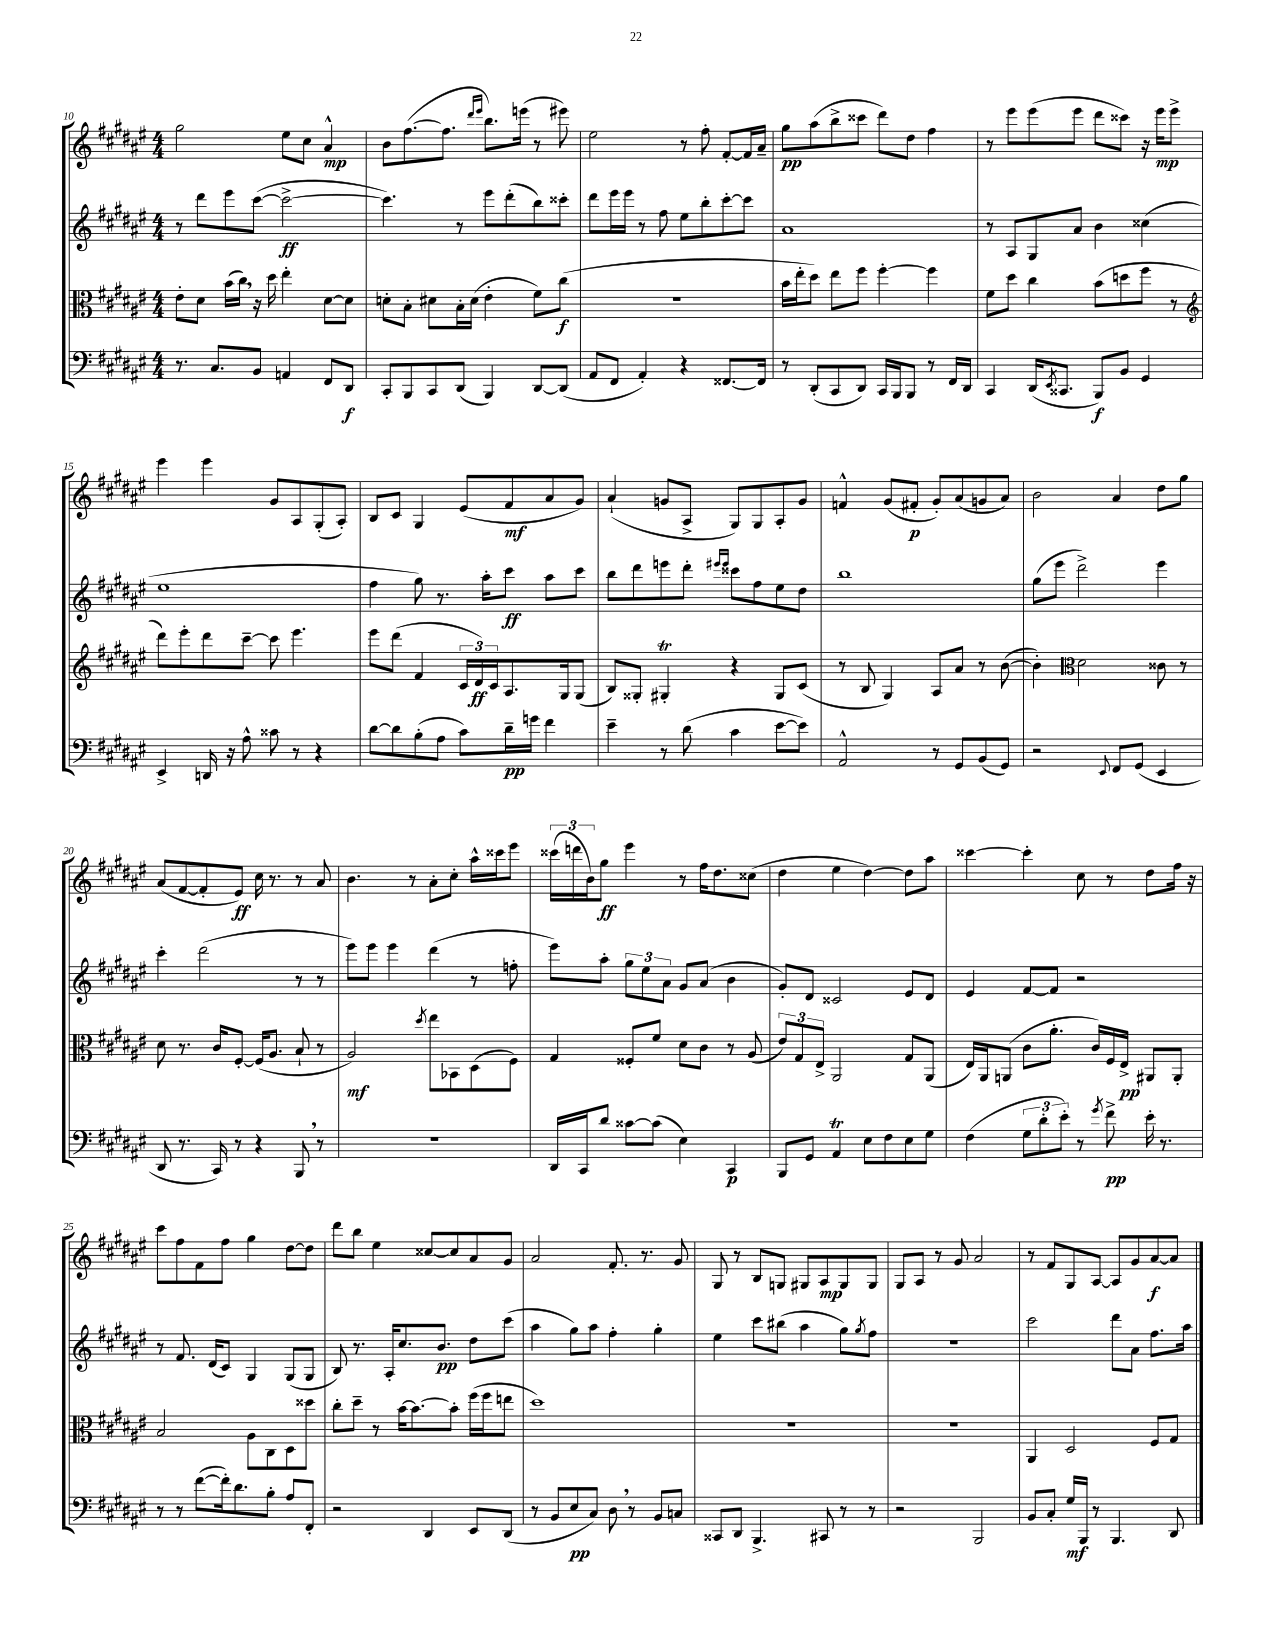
<<
\new StaffGroup <<
\new Staff = "s0" {
    \clef treble \key fis \major \numericTimeSignature \time 4/4
    gis''2 eis''8 cis''8 ais'4-^\mp |
    b'8 fis''8.~( fis''8. \grace { dis'''16 eis'''16 } b''8.) e'''16( r8 eis'''8) |
    eis''2 r8 fis''8-. fis'8~-. fis'16 ais'16-- |
    gis''8\pp ais''8( b''8-> cisis'''8 dis'''8) dis''8 fis''4 |
    r8 eis'''8 eis'''8( eis'''8 dis'''8 cisis'''8) r16 eis'''16\mp eis'''8-> |
    eis'''4 eis'''4 gis'8 ais8 gis8-.( ais8-.) |
    b8 cis'8 gis4 eis'8( fis'8\mf ais'8 gis'8) |
    ais'4-!( g'8 ais8-> gis8) gis8 ais8-. g'8 |
    f'4-^ gis'8( fis'8-.\p gis'8-.) ais'8( g'8 ais'8) |
    b'2 ais'4 dis''8 gis''8 |
    ais'8( fis'8~ fis'8-. eis'8\ff) cis''16 r8. r8 ais'8 |
    b'4. r8 ais'8-. cis''8-. ais''16-^ cisis'''16 eis'''8 |
    \tuplet 3/2 { cisis'''16( d'''16 b'16) } gis''8\ff eis'''4 r8 fis''16 dis''8. cisis''8( |
    dis''4 eis''4 dis''4~) dis''8 ais''8 |
    cisis'''4~ cisis'''4-. cis''8 r8 dis''8 fis''16 r16 |
    cis'''8 fis''8 fis'8 fis''8 gis''4 dis''8~ dis''8 |
    dis'''8 b''8 eis''4 cisis''8~ cisis''8 ais'8 gis'8 |
    ais'2 fis'8.-. r8. gis'8 |
    gis8 r8 b8 g8 gis8 ais8\mp gis8 gis8 |
    gis8 ais8 r8 gis'8 ais'2 |
    r8 fis'8 gis8 ais8~ ais8 gis'8 ais'8~\f ais'8 \bar "|." |
}
\new Staff = "s1" {
    \clef treble \key fis \major \numericTimeSignature \time 4/4
    r8 dis'''8 eis'''8 cis'''8~( cis'''2~->\ff |
    cis'''4.) r8 eis'''8 dis'''8-.( b''8) cisis'''8-. |
    dis'''8 eis'''16 eis'''16 r8 fis''8 eis''8 b''8-. cis'''8~-. cis'''8 |
    ais'1 |
    r8 ais8 gis8 ais'8 b'4 cisis''4( |
    eis''1 |
    fis''4 gis''8) r8. ais''16-. cis'''8\ff ais''8 cis'''8 |
    b''8 dis'''8 e'''8 dis'''8-. \grace { eis'''16 eis'''16 } cisis'''8 fis''8 eis''8 dis''8 |
    b''1 |
    gis''8( eis'''8 dis'''2->) eis'''4 |
    cis'''4-. dis'''2( r8 r8 |
    eis'''8) eis'''8 eis'''4 dis'''4( r8 f''8-. |
    eis'''8) ais''8-. \tuplet 3/2 { gis''8 eis''8 ais'8 } gis'8 ais'8( b'4 |
    gis'8-.) dis'8 cisis'2 eis'8 dis'8 |
    eis'4 fis'8~ fis'8 r2 |
    r8 fis'8. dis'16( cis'8) gis4 gis8( gis8 |
    b8) r8. ais16-. cis''8. b'8.\pp dis''8 cis'''8( |
    ais''4 gis''8) ais''8 fis''4-. gis''4-. |
    eis''4 cis'''8 bis''8( ais''4 gis''8) \acciaccatura { gis''8 } fis''8 |
    r1 |
    cis'''2 dis'''8 ais'8 fis''8. ais''16 \bar "|." |
}
\new Staff = "s2" {
    \clef alto \key fis \major \numericTimeSignature \time 4/4
    eis'8-. dis'8 b'16( cis''16) \breathe r16 dis''16 eis''4-. dis'8~ dis'8 |
    d'8-. b8-. dis'8 b16-. dis'16( eis'4-. fis'8) cis''8\f( |
    R1 |
    b'16 eis''16-. dis''8) eis''8 fis''8 fis''4~-. fis''4 |
    fis'8 dis''8 cis''4 b'8( d''8 fis''8 r8 |
    \clef treble dis'''8) eis'''8-. dis'''8 cis'''8~-- cis'''8 eis'''4. |
    eis'''8 dis'''8( fis'4 \tuplet 3/2 { cis'16 dis'16\ff) cis'16 } ais8. gis16 gis8( |
    b8) gisis8-. gis4-.\trill r4 gis8 cis'8( |
    r8 b8 gis4) ais8 ais'8 r8 b'8~( |
    b'4-.) \clef alto dis'2 cisis'8 r8 |
    dis'8 r8. cis'16 fis8~-. fis16( ais8. b8-! r8 |
    ais2\mf) \acciaccatura { dis''8 } eis''8 bes,8 dis8( fis8) |
    gis4 fisis8-. fis'8 dis'8 cis'8 r8 ais8( |
    \tuplet 3/2 { eis'8) gis8 eis8-> } ais,2 gis8 ais,8( |
    eis16) ais,16 a,8( cis'8 ais'8.-. cis'16) fis16 eis16->\pp ais,8 ais,8-. |
    b2 ais8 cis8 dis8 disis''8 |
    cis''8-. dis''8-- r8 b'16~ b'8.~ b'8-. fis''16( fis''16 e''8 |
    dis''1) |
    R1 |
    R1 |
    ais,4 dis2 fis8 gis8 \bar "|." |
}
\new Staff = "s3" {
    \clef bass \key fis \major \numericTimeSignature \time 4/4
    r8. cis8. b,8 a,4 fis,8 dis,8\f |
    cis,8-. b,,8 cis,8 dis,8( b,,4) dis,8~ dis,8( |
    ais,8 fis,8 ais,4-.) r4 fisis,8.~ fisis,16 |
    r8 dis,8-.( cis,8 dis,8) cis,16 b,,16 b,,8 r8 fis,16 dis,16 |
    cis,4 dis,16( \acciaccatura { eis,8 } cisis,8. b,,8\f) b,8 gis,4 |
    eis,4-> d,16 r16 ais8-^ cisis'8 r8 r4 |
    dis'8~ dis'8 b8-.( ais8 cis'8) dis'16--\pp g'16 fis'4 |
    eis'4-- r8 dis'8( cis'4 eis'8~ eis'8) |
    ais,2-^ r8 gis,8 b,8( gis,8) |
    r2 \appoggiatura { eis,8 } fis,8 gis,8( eis,4 |
    dis,8 r8. cis,16) r8 r4 b,,8 \breathe r8 |
    R1 |
    dis,16 cis,16 dis'8 cisis'8~ cisis'8( eis4) cis,4\p |
    b,,8 gis,8 ais,4\trill eis8 fis8 eis8 gis8 |
    fis4( \tuplet 3/2 { gis8 dis'8-. eis'8-.) } r8 \acciaccatura { gis'8 } fis'8->\pp eis'16-. r8. |
    r8 r8 fis'8~( fis'16-.) dis'8. b8-. ais8 fis,8-. |
    r2 dis,4 eis,8 dis,8( |
    r8 b,8 eis8\pp cis8) dis8 \breathe r8 b,8 c8 |
    cisis,8 dis,8 b,,4.-> cis,8 r8 r8 |
    r2 b,,2 |
    b,8 cis8-. gis16\mf b,,16 r8 b,,4. dis,8 \bar "|." |
}
>>
>>
\layout { \context { \Score currentBarNumber = #10 } }
